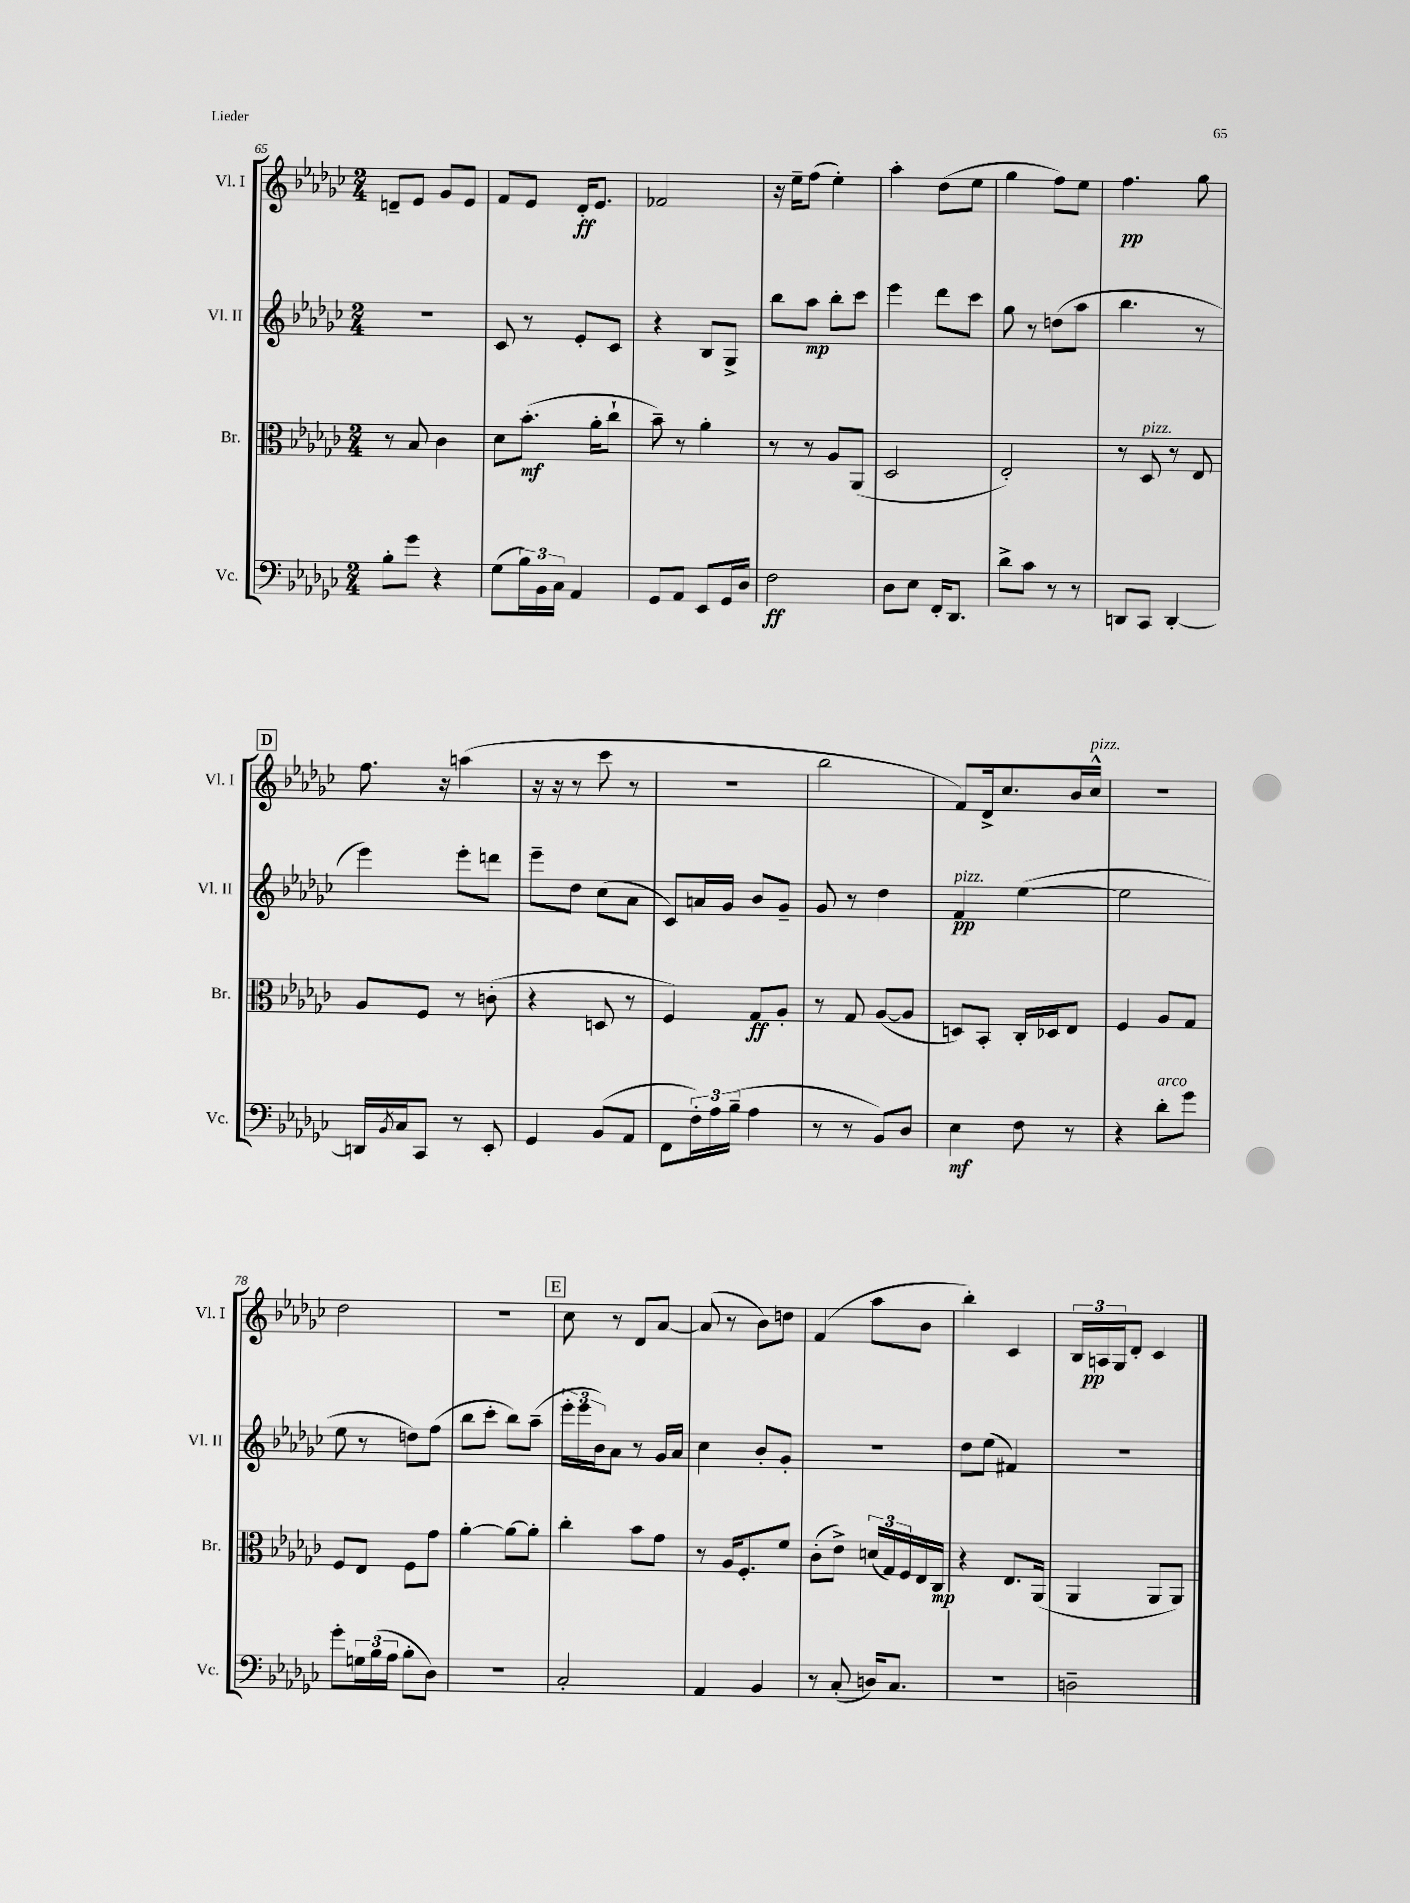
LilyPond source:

<<
\new StaffGroup <<
\new Staff = "s0" \with { instrumentName = "Vl. I" shortInstrumentName = "Vl. I" } {
    \clef treble \key ges \major \numericTimeSignature \time 2/4
    d'8-- ees'8 ges'8 ees'8 |
    f'8 ees'8 des'16-.\ff ees'8. |
    fes'2 |
    r16 ees''16-- f''8( ees''4-.) |
    aes''4-. des''8( ees''8 |
    ges''4 f''8) ees''8 |
    f''4.\pp ges''8 |
    \mark \markup { \box "D" } f''8. r16 a''4( |
    r16 r16 r8 ces'''8 r8 |
    R2 |
    bes''2 |
    f'8) des'16-> ces''8. bes'16 ces''16-^^\markup { \italic "pizz." } |
    R2 |
    des''2 |
    r2 |
    \mark \markup { \box "E" } ces''8 r8 des'8 aes'8~ |
    aes'8( r8 bes'8) d''8 |
    f'4( aes''8 bes'8 |
    bes''4-.) ces'4 |
    \tuplet 3/2 { bes16 a16\pp ges16 } des'8-. ces'4 \bar "|." |
}
\new Staff = "s1" \with { instrumentName = "Vl. II" shortInstrumentName = "Vl. II" } {
    \clef treble \key ges \major \numericTimeSignature \time 2/4
    r2 |
    ces'8 r8 ees'8-. ces'8 |
    r4 bes8 ges8-> |
    bes''8 aes''8\mp bes''8-. ces'''8 |
    ees'''4 des'''8 ces'''8 |
    ges''8 r8 d''8( aes''8 |
    bes''4. r8 |
    \mark \markup { \box "D" } ees'''4) ees'''8-. d'''8 |
    ees'''8-- des''8 ces''8( aes'8 |
    ces'8) a'16 ges'16 bes'8 ges'8-- |
    ges'8 r8 des''4 |
    f'4\pp^\markup { \italic "pizz." } ees''4~( |
    ees''2 |
    ees''8 r8 d''8) f''8( |
    bes''8 ces'''8-. bes''8) aes''8--( |
    \mark \markup { \box "E" } \tuplet 3/2 { ees'''16-. ees'''16 bes'16) } aes'8 r8 ges'16 aes'16 |
    ces''4 bes'8-. ges'8-. |
    R2 |
    des''8 ees''8( fis'4) |
    R2 \bar "|." |
}
\new Staff = "s2" \with { instrumentName = "Br." shortInstrumentName = "Br." } {
    \clef alto \key ges \major \numericTimeSignature \time 2/4
    r8 bes8 ces'4 |
    des'8 bes'8.-.\mf( aes'16-. ces''8-! |
    bes'8--) r8 aes'4-. |
    r8 r8 aes8 aes,8( |
    des2 |
    ees2-.) |
    r8 des8^\markup { \italic "pizz." } r8 ees8 |
    \mark \markup { \box "D" } aes8 f8 r8 c'8-.( |
    r4 d8 r8 |
    f4) ges8\ff aes8-. |
    r8 ges8 aes8~( aes8 |
    d8) bes,8-. ces16-. des16 ees8 |
    f4 aes8 ges8 |
    f8 ees8 f8 ges'8 |
    aes'4~-. aes'8~ aes'8-. |
    \mark \markup { \box "E" } ces''4-. bes'8 ges'8 |
    r8 aes16 f8.-. f'8 |
    ces'8-.( ees'8->) \tuplet 3/2 { d'16( ges16) f16 } ees16 ces16\mp |
    r4 ees8. aes,16( |
    aes,4 aes,8 aes,8) \bar "|." |
}
\new Staff = "s3" \with { instrumentName = "Vc." shortInstrumentName = "Vc." } {
    \clef bass \key ges \major \numericTimeSignature \time 2/4
    bes8-. ges'8 r4 |
    ges8( \tuplet 3/2 { bes16) bes,16 ces16 } aes,4 |
    ges,8 aes,8 ees,8 ges,16 des16 |
    f2\ff |
    des8 ees8 f,16-. des,8. |
    des'8-> ces'8 r8 r8 |
    d,8 ces,8 d,4~-. |
    \mark \markup { \box "D" } d,16 \acciaccatura { bes,8 } ces16 ces,8 r8 ees,8-. |
    ges,4 bes,8( aes,8 |
    f,8 \tuplet 3/2 { f16-.) aes16 bes16--( } aes4 |
    r8 r8 bes,8) des8 |
    ees4\mf f8 r8 |
    r4 des'8-.^\markup { \italic "arco" } ges'8 |
    ges'8-. \tuplet 3/2 { g16 bes16( aes16 } bes8-. des8) |
    r2 |
    \mark \markup { \box "E" } ces2-. |
    aes,4 bes,4 |
    r8 ces8-.( d16) ces8. |
    r2 |
    d2-- \bar "|." |
}
>>
>>
\layout { \context { \Score currentBarNumber = #65 } }
